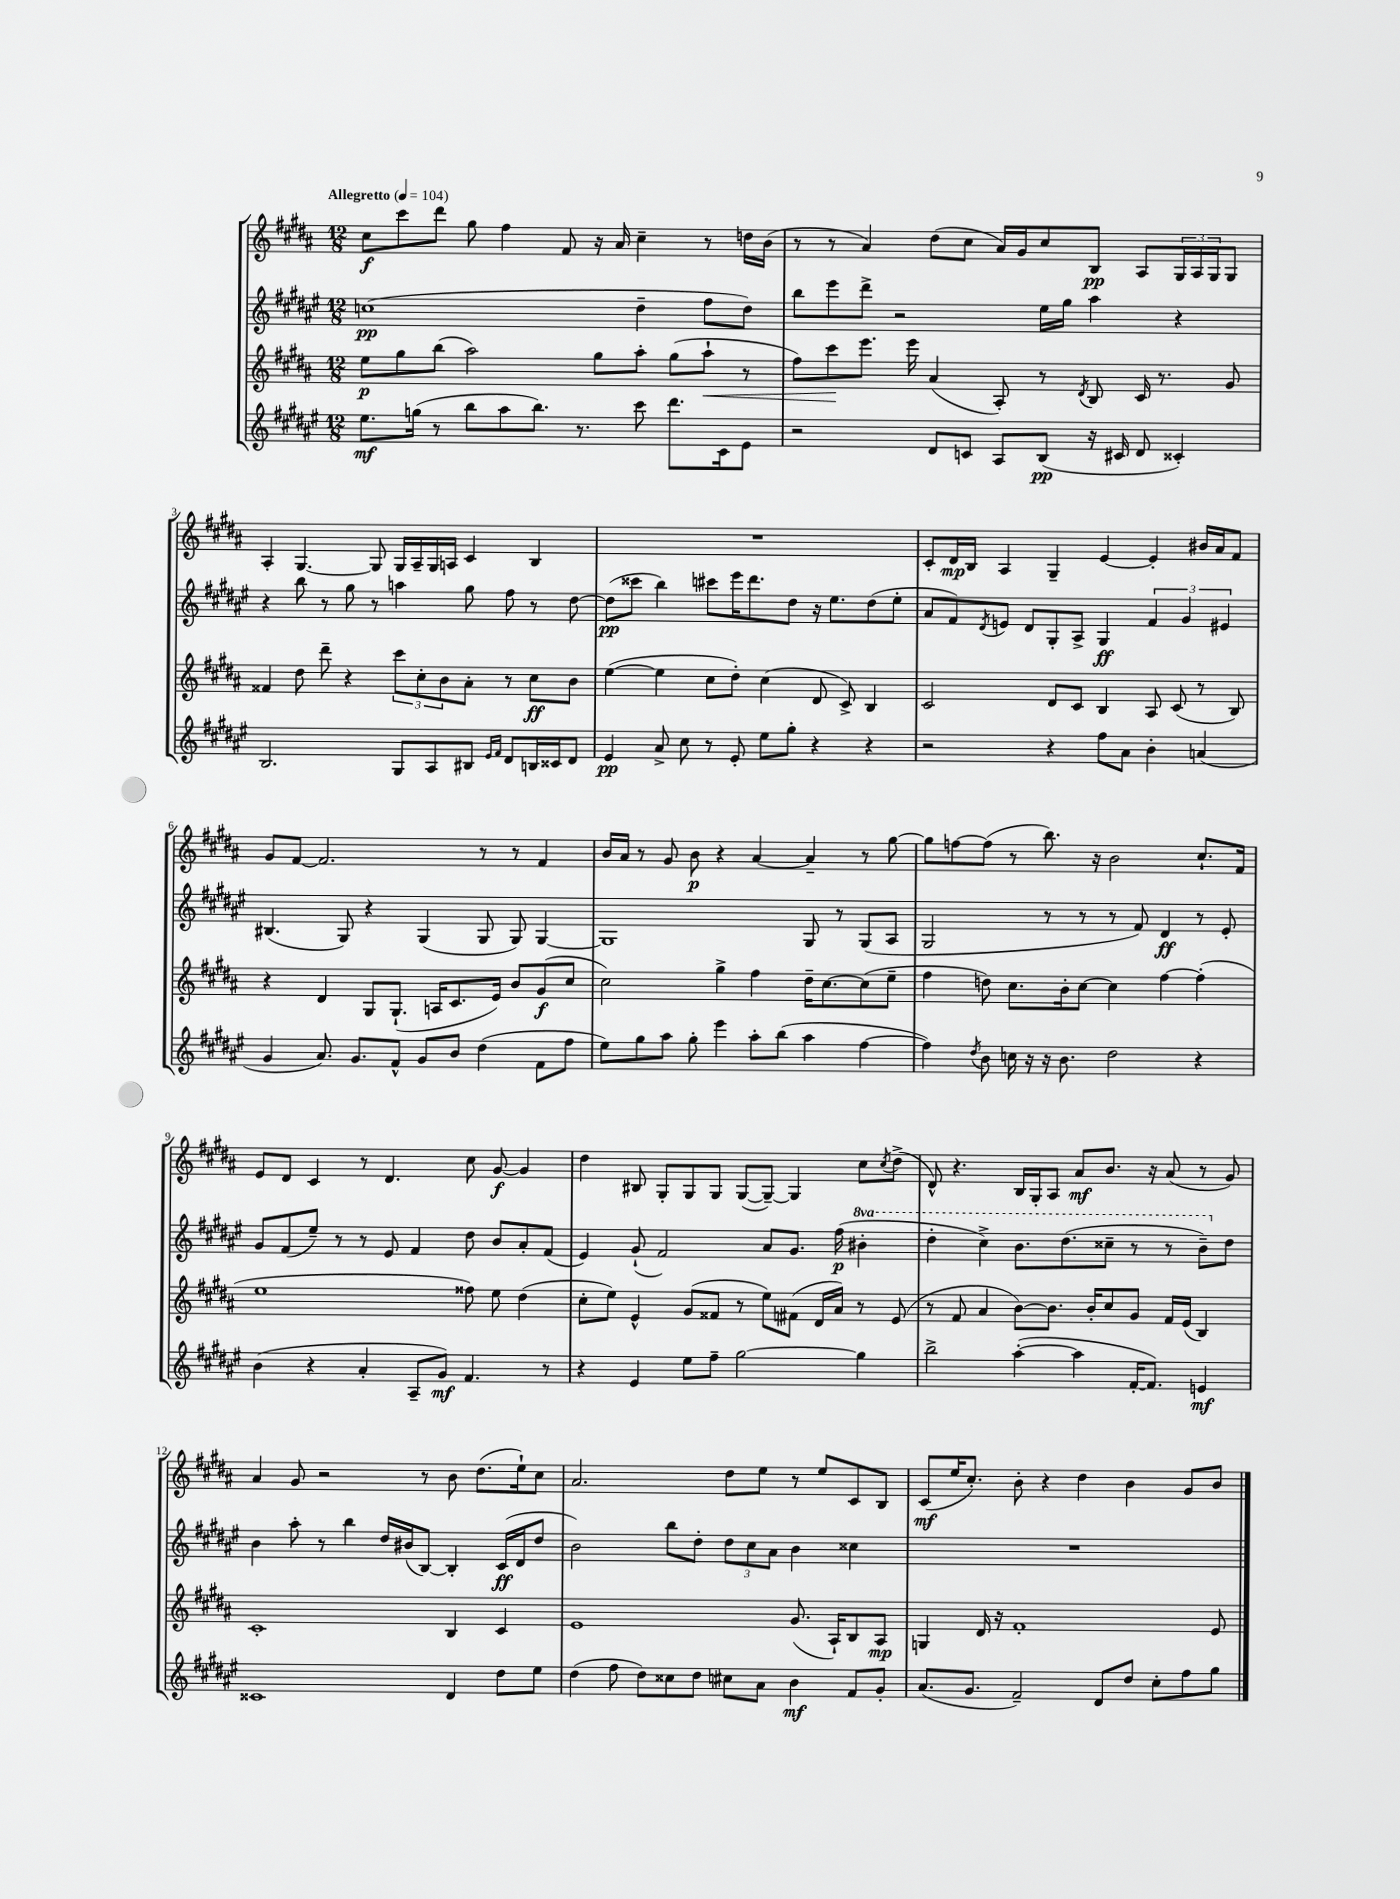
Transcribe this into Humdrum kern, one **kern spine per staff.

**kern	**dynam	**kern	**dynam	**kern	**dynam	**kern	**dynam
*part4	*part4	*part3	*part3	*part2	*part2	*part1	*part1
*staff4	*staff4	*staff3	*staff3	*staff2	*staff2	*staff1	*staff1
*clefG2	*	*clefG2	*	*clefG2	*	*clefG2	*
*k[f#c#g#d#a#e#]	*	*k[f#c#g#d#a#]	*	*k[f#c#g#d#a#e#]	*	*k[f#c#g#d#a#]	*
*M12/8	*	*M12/8	*	*M12/8	*	*M12/8	*
*MM104	*	*MM104	*	*MM104	*	*MM104	*
=1	=1	=1	=1	=1	=1	=1	=1
!	!	!	!	!	!	!LO:TX:a:B:t=Allegretto	!
8.ee#\L	mf	8ee\L	p	(1ccn	pp	8cc#\L	f
.	.	8gg#\	.	.	.	8ccc#\	.
(16ggn\Jk	.	.	.	.	.	.	.
8r	.	(8bb\J	.	.	.	8ddd#\J	.
8bb\L	.	2aa#\)	.	.	.	8gg#\	.
8aa#\	.	.	.	.	.	4ff#\	.
8.bb\J)	.	.	.	.	.	.	.
.	.	.	.	.	.	8f#/	.
8.r	.	.	.	.	.	.	.
.	.	8gg#\L	.	.	.	16r	.
.	.	.	.	.	.	16a#/	.
8ccc#\	.	8aa#'\J	.	4dd#~\	.	4cc#~\	.
8.ddd#\L	.	(8gg#\L	.	.	.	.	.
!	!	!	!LO:HP:b	!	!	!	!
.	.	8aa#`\J	<	8ff#\L	.	8r	.
16c#\k	.	.	.	.	.	.	.
8e#\J	.	8r	.	8dd#\J)	.	16ddn\LL	.
.	.	.	.	.	.	(16b\JJ	.
=2	=2	=2	=2	=2	=2	=2	=2
2r	.	8ff#\L)	.	8bb\L	.	8r	.
.	.	8ccc#\	.	8eee#\	.	8r	.
.	.	8.eee\J	[	8ddd#^\J	.	4a#/)	.
.	.	.	.	2r	.	.	.
.	.	16eee\	.	.	.	.	.
8d#/L	.	(4a#/	.	.	.	(8dd#\L	.
8cn/J	.	.	.	.	.	8cc#\J	.
8A#/L	.	8A#'/)	.	.	.	16a#/LL)	.
.	.	.	.	.	.	16g#/J	.
(8B/J	pp	8r	.	16ee#\LL	.	8cc#/	.
.	.	.	.	16gg#\JJ	.	.	.
.	.	8qd#/	.	.	.	.	.
16r	.	8B/	.	4aa#\	.	8B/J	pp
16c#X/	.	.	.	.	.	.	.
8d#/	.	16c#/	.	.	.	8A#/L	.
.	.	8.r	.	.	.	.	.
4c##X'/)	.	.	.	4r	.	24G#/L	.
.	.	.	.	.	.	24A#/	.
.	.	.	.	.	.	24G#/J	.
.	.	8g#/	.	.	.	8G#/J	.
!!LO:LB:g=z
=3	=3	=3	=3	=3	=3	=3	=3
2.B/	.	4f##X/	.	4r	.	4A#'/	.
.	.	8dd#\	.	8bb\	.	[4.G#/	.
.	.	8ddd#~\	.	8r	.	.	.
.	.	4r	.	8gg#\	.	.	.
.	.	.	.	8r	.	8G#/]	.
8G#/L	.	12ccc#\L	.	4aan\	.	16G#/LL	.
.	.	.	.	.	.	16A#~/	.
.	.	12cc#'\	.	.	.	.	.
8A#/	.	.	.	.	.	16G#/	.
.	.	12b\	.	.	.	.	.
.	.	.	.	.	.	16An/JJ	.
8B#X/J	.	8a#'\J	.	8gg#\	.	4c#/	.
16qqe#/LL	.	.	.	.	.	.	.
16qqf#/JJ	.	.	.	.	.	.	.
8d#/L	.	8r	.	8ff#\	.	.	.
16Bn/L	.	8cc#\L	ff	8r	.	4B/	.
16c##X/J	.	.	.	.	.	.	.
8d#/J	.	8b\J	.	[8dd#\	.	.	.
=4	=4	=4	=4	=4	=4	=4	=4
4e#/	pp	([4ee\	.	(8dd#\L]	pp	1.r	.
.	.	.	.	8ccc##X\J	.	.	.
8a#^/	.	4ee\]	.	4bb\)	.	.	.
8cc#\	.	.	.	.	.	.	.
8r	.	8cc#\L	.	8ccc#X\L	.	.	.
8e#'/	.	8dd#'\J)	.	16eee#\K	.	.	.
.	.	.	.	8.ddd#\	.	.	.
8ee#\L	.	(4cc#\	.	.	.	.	.
8gg#'\J	.	.	.	8dd#\J	.	.	.
4r	.	8d#/	.	16r	.	.	.
.	.	.	.	8.ee#\L	.	.	.
.	.	8c#^/)	.	.	.	.	.
4r	.	4B/	.	(8dd#\	.	.	.
.	.	.	.	8ee#'\J	.	.	.
=5	=5	=5	=5	=5	=5	=5	=5
2r	.	2c#/	.	8a#/L	.	8c#'/L	.
.	.	.	.	8f#/)	.	16d#/L	mp
.	.	.	.	.	.	16B/JJ	.
.	.	.	.	8qd#/	.	.	.
.	.	.	.	8en/J	.	4A#/	.
.	.	.	.	8d#/L	.	.	.
4r	.	8d#/L	.	8G#'/	.	4G#~/	.
.	.	8c#/J	.	8A#^/J	.	.	.
8ff#\L	.	4B/	.	4G#/	ff	[4e/	.
8a#\J	.	.	.	.	.	.	.
4b'\	.	8A#/	.	6f#/	.	4e'/]	.
.	.	(8c#/	.	.	.	.	.
.	.	.	.	6g#/	.	.	.
(4an/	.	8r	.	.	.	16b#X/LL	.
.	.	.	.	.	.	16a#/J	.
.	.	.	.	6e#X/	.	.	.
.	.	8B/)	.	.	.	8f#/J	.
!!LO:LB:g=z
=6	=6	=6	=6	=6	=6	=6	=6
4g#/	.	4r	.	(4.B#X/	.	8g#/L	.
.	.	.	.	.	.	[8f#/J	.
8.a#/)	.	4d#/	.	.	.	2.f#/]	.
.	.	.	.	8G#/)	.	.	.
8.g#/L	.	.	.	.	.	.	.
.	.	8G#/L	.	4r	.	.	.
8f#^^/J	.	(8.G#`/J	.	.	.	.	.
8g#/L	.	.	.	(4G#/	.	.	.
.	.	16An/KL	.	.	.	.	.
8b/J	.	8.c#/	.	.	.	.	.
(4dd#\	.	.	.	8G#/	.	8r	.
.	.	16e/Jk)	.	.	.	.	.
.	.	8b/L	.	8G#/)	.	8r	.
8f#\L	.	(8g#/	f	[4G#/	.	4f#/	.
8ff#\J	.	8cc#/J	.	.	.	.	.
=7	=7	=7	=7	=7	=7	=7	=7
8ee#\L)	.	2cc#\)	.	1G#]	.	16b/LL	.
.	.	.	.	.	.	16a#/JJ	.
8gg#\	.	.	.	.	.	8r	.
8aa#\J	.	.	.	.	.	8g#/	.
8gg#'\	.	.	.	.	.	8b\	p
4eee#\	.	4gg#^\	.	.	.	4r	.
8aa#'\L	.	4ff#\	.	.	.	[4a#/	.
(8bb\J	.	.	.	.	.	.	.
4aa#\	.	16dd#~\KL	.	8G#/	.	4a#~/]	.
.	.	[8.cc#\	.	.	.	.	.
.	.	.	.	8r	.	.	.
[4ff#\	.	(8cc#\]	.	(8G#/L	.	8r	.
.	.	8ee~\J	.	8A#/J	.	[8gg#\	.
=8	=8	=8	=8	=8	=8	=8	=8
4ff#\])	.	4ff#\	.	2G#/	.	8gg#\L]	.
.	.	.	.	.	.	[8ffn\	.
8qdd#/	.	.	.	.	.	.	.
8b\	.	8ddn\)	.	.	.	(8ff\J]	.
16ccn\	.	8.cc#\L	.	.	.	8r	.
16r	.	.	.	.	.	.	.
16r	.	.	.	8r	.	8.bb\)	.
8.b\	.	16b'\k	.	.	.	.	.
.	.	[8cc#\J	.	8r	.	.	.
.	.	.	.	.	.	16r	.
2dd#\	.	4cc#\]	.	8r	.	2b\	.
.	.	.	.	8f#/)	.	.	.
.	.	[4ff#\	.	4d#/	ff	.	.
4r	.	(4ff#'\]	.	8r	.	8.cc#`/L	.
.	.	.	.	8e#'/	.	.	.
.	.	.	.	.	.	16f#/Jk	.
!!LO:LB:g=z
=9	=9	=9	=9	=9	=9	=9	=9
(4b\	.	1ee	.	8g#/L	.	8e/L	.
.	.	.	.	(8f#/	.	8d#/J	.
4r	.	.	.	8ee#~/J)	.	4c#/	.
.	.	.	.	8r	.	.	.
4a#'/	.	.	.	8r	.	8r	.
.	.	.	.	8e#/	.	4.d#/	.
8A#~/L	.	.	.	4f#/	.	.	.
8g#/J)	mf	.	.	.	.	.	.
4.f#/	.	8ff##X\)	.	8dd#\	.	8cc#\	.
.	.	8ee\	.	8b/L	.	[8g#/	f
.	.	(4dd#\	.	8a#'/	.	4g#/]	.
8r	.	.	.	(8f#/J	.	.	.
=10	=10	=10	=10	=10	=10	=10	=10
4r	.	8cc#'\L	.	4e#/)	.	4dd#\	.
.	.	8ee\J)	.	.	.	.	.
4e#/	.	4e^^/	.	(8g#`/	.	8B#X/	.
.	.	.	.	2f#/)	.	8G#'/L	.
8ee#\L	.	(8g#/L	.	.	.	8G#/	.
8ff#~\J	.	8f##X/J	.	.	.	8G#/J	.
[2gg#\	.	8r	.	.	.	([8G#/L	.
.	.	8ee\L)	.	8a#/L	.	8G#~/J_)	.
.	.	(8f#X\J	.	8.g#/J	.	4G#/]	.
.	.	16d#/LL	.	.	.	.	.
.	.	16a#/JJ)	.	(16ff#\	p	.	.
*	*	*	*	*8va	*	*	*
4gg#\]	.	8r	.	4bb#X'\	.	8cc#\L	.
.	.	.	.	.	.	8qcc#/	.
.	.	(8e/	.	.	.	(8dd#^\J	.
=11	=11	=11	=11	=11	=11	=11	=11
2bb^\	.	8r	.	4ddd#'\	.	8d#^^/)	.
.	.	8f#/	.	.	.	4.r	.
.	.	4a#/	.	4ccc#^\)	.	.	.
([4aa#'\	.	[8b\L)	.	8.bb\L	.	16B/LL	.
.	.	.	.	.	.	16G#'/J	.
.	.	8.b\J]	.	.	.	8A#/J	.
.	.	.	.	(8.ddd#\	.	.	.
4aa#\]	.	.	.	.	.	8a#/L	mf
.	.	16b'/KL	.	.	.	.	.
.	.	8cc#/	.	8ccc##X~\J	.	8.b/J	.
[16f#'/KL	.	8g#/J	.	8r	.	.	.
8.f#/J])	.	.	.	.	.	16r	.
.	.	16f#/LL	.	8r	.	(8a#/	.
.	.	(16e/JJ	.	.	.	.	.
4en/	mf	4B/)	.	8bb~\L)	.	8r	.
*	*	*	*	*X8va	*	*	*
.	.	.	.	8dd#\J	.	8g#/)	.
!!LO:LB:g=z
=12	=12	=12	=12	=12	=12	=12	=12
1c##X	.	1c#'	.	4b\	.	4a#/	.
.	.	.	.	8aa#'\	.	8g#/	.
.	.	.	.	8r	.	2r	.
.	.	.	.	4bb\	.	.	.
.	.	.	.	16dd#/LL	.	.	.
.	.	.	.	(16b#X/J	.	.	.
.	.	.	.	[8B/J)	.	8r	.
4d#/	.	4B/	.	4B'/]	.	8b\	.
.	.	.	.	.	.	(8.dd#\L	.
8dd#\L	.	4c#/	.	(16c#/LL	ff	.	.
.	.	.	.	16d#/J	.	16ee`\k)	.
8ee#\J	.	.	.	8dd#/J	.	8cc#\J	.
=13	=13	=13	=13	=13	=13	=13	=13
(4dd#\	.	1e	.	2b\)	.	2.a#/	.
8ff#\	.	.	.	.	.	.	.
8dd#\L)	.	.	.	.	.	.	.
8cc##X\	.	.	.	8bb\L	.	.	.
8dd#\J	.	.	.	8dd#'\J	.	.	.
8cc#X\L	.	.	.	12dd#\L	.	8dd#\L	.
.	.	.	.	12cc#\	.	.	.
8a#\J	.	.	.	.	.	8ee\J	.
.	.	.	.	12a#\J	.	.	.
4b\	mf	(8.g#/	.	4b\	.	8r	.
.	.	.	.	.	.	8ee/L	.
.	.	16A#`/KL)	.	.	.	.	.
8f#/L	.	8B/	.	4cc##X\	.	8c#/	.
8g#'/J	.	8A#/J	mp	.	.	8B/J	.
=14	=14	=14	=14	=14	=14	=14	=14
(8.a#/L	.	4Gn/	.	1.r	.	(8c#/L	mf
.	.	.	.	.	.	16ee/K	.
8.g#/J	.	.	.	.	.	8.cc#'/J)	.
.	.	16d#/	.	.	.	.	.
.	.	16r	.	.	.	.	.
2f#~/)	.	1f#'	.	.	.	8b'\	.
.	.	.	.	.	.	4r	.
.	.	.	.	.	.	4dd#\	.
8d#/L	.	.	.	.	.	.	.
8dd#/J	.	.	.	.	.	4b\	.
8cc#'\L	.	.	.	.	.	.	.
8ff#\	.	.	.	.	.	8g#/L	.
8gg#\J	.	8e/	.	.	.	8b/J	.
==	==	==	==	==	==	==	==
*-	*-	*-	*-	*-	*-	*-	*-
